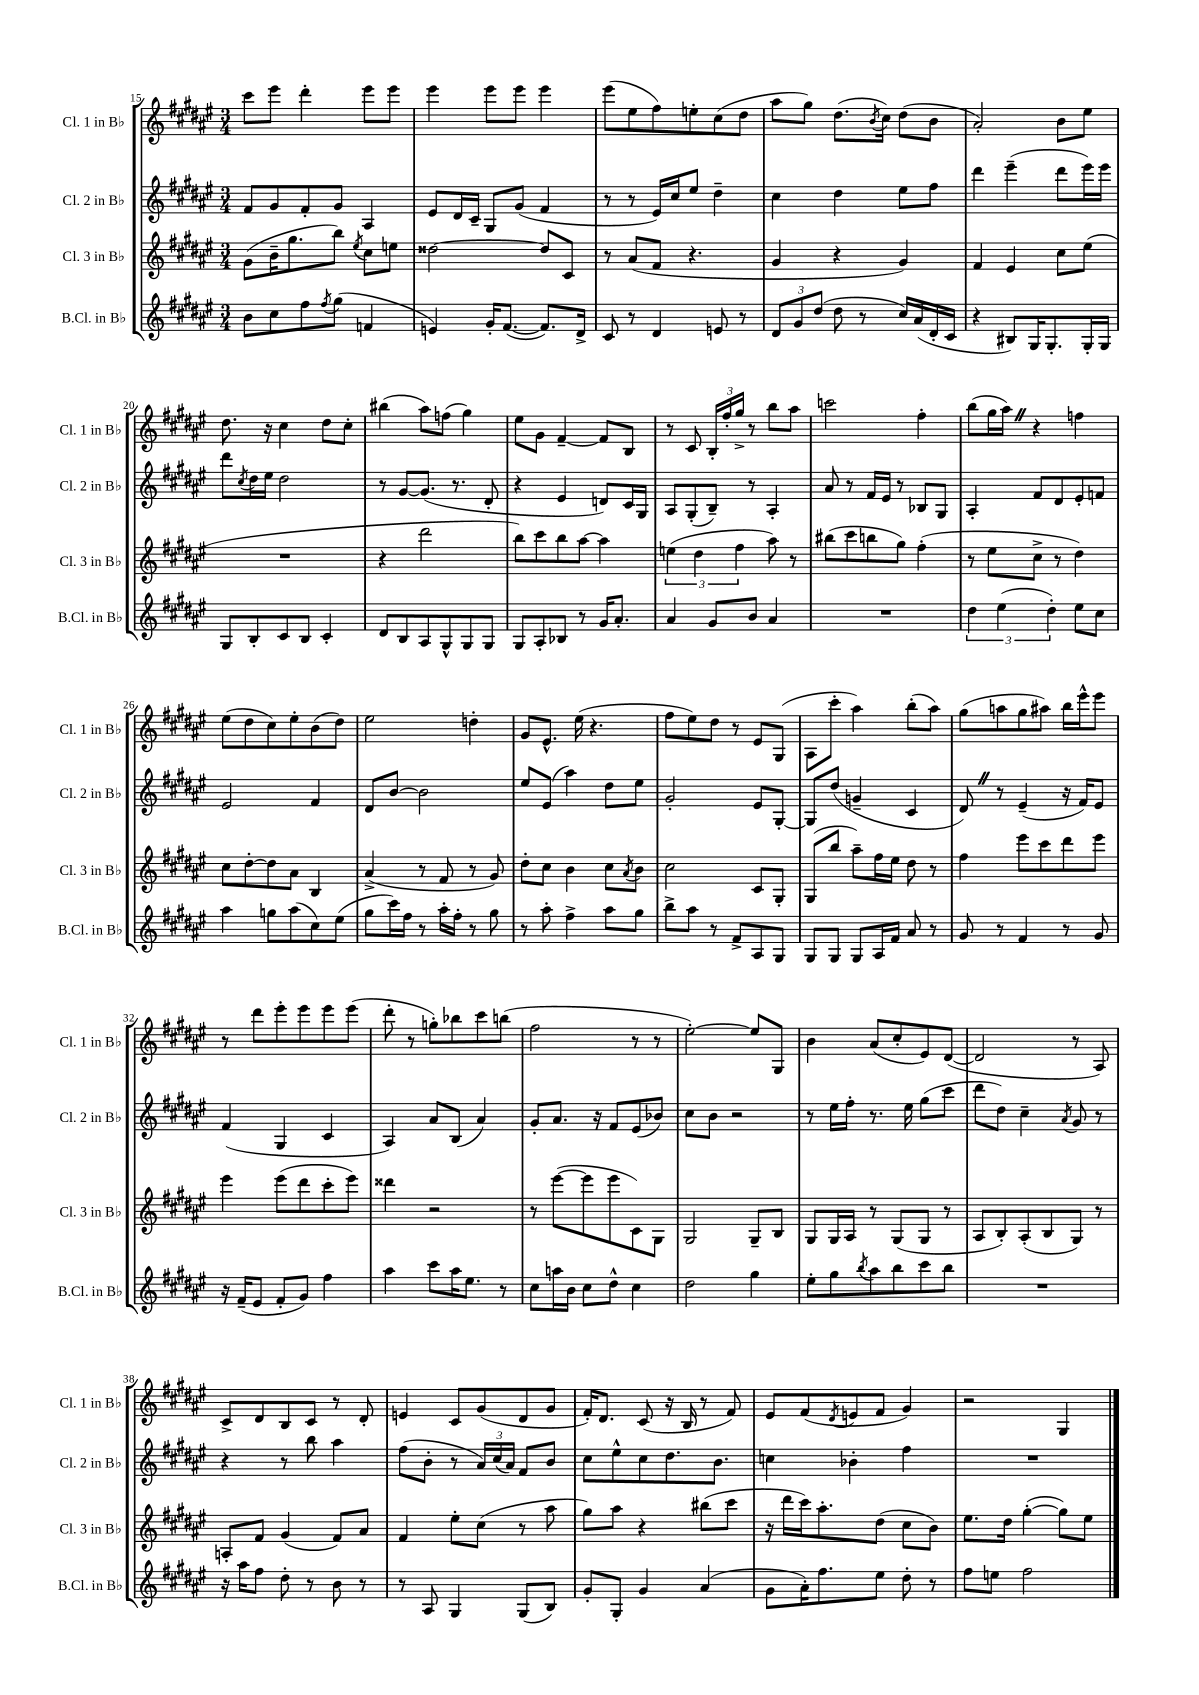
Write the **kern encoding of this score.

**kern	**kern	**kern	**kern
*staff4	*staff3	*staff2	*staff1
*clefG2	*clefG2	*clefG2	*clefG2
*k[f#c#g#d#a#e#]	*k[f#c#g#d#a#e#]	*k[f#c#g#d#a#e#]	*k[f#c#g#d#a#e#]
*M3/4	*M3/4	*M3/4	*M3/4
8b	(8g#	8f#	8ccc#
8cc#	16b~	8g#	8eee#
.	8.gg#	.	.
8ff#	.	8f#'	4ddd#'
8qff#	.	.	.
(8gg#	8bb)	8g#	.
.	8qee#	.	.
4f	8cc#	4A#	8eee#
.	8ee	.	8eee#
=	=	=	=
4e)	[2dd##	8e#	4eee#
.	.	16d#	.
.	.	16c#~	.
16g#'	.	8G#	8eee#
([8.f#	.	.	.
.	.	(8g#	8eee#
8.f#])	8dd##]	4f#	4eee#
.	8c#	.	.
16d#^	.	.	.
=	=	=	=
8c#	8r	8r	(8eee#
8r	(8a#	8r	8ee#
4d#	8f#	16e#)	8ff#)
.	.	16cc#	.
.	4.r	8ee#	8ee'
8e	.	4dd#~	(8cc#
8r	.	.	8dd#
=	=	=	=
12d#	4g#	4cc#	8aa#
12g#	.	.	.
.	.	.	8gg#)
(12dd#	.	.	.
8dd#	4r	4dd#	(8.dd#
8r	.	.	.
.	.	.	8qb
.	.	.	16cc#)
16cc#)	4g#)	8ee#	(8dd#
(16a#	.	.	.
16d#'	.	8ff#	8b
16c#	.	.	.
=	=	=	=
4r	4f#	4ddd#	2a#')
8B#)	4e#	(4eee#~	.
16G#	.	.	.
8.G#'	.	.	.
.	8cc#	8ddd#	8b
16G#'	(8ee#	16eee#)	8ee#
16G#	.	16eee#	.
=	=	=	=
8G#	2.r	8ddd#	8.dd#
.	.	8qcc#	.
8B'	.	16dd#	.
.	.	16ee#	16r
8c#	.	2dd#	4cc#
8B	.	.	.
4c#'	.	.	8dd#
.	.	.	8cc#'
=	=	=	=
8d#	4r	8r	(4bb#
8B	.	[8g#	.
8A#	2ddd#	(8.g#]	8aa#)
8G#^^	.	.	(8ff
.	.	8.r	.
8G#	.	.	4gg#)
8G#	.	8d#'	.
=	=	=	=
8G#	8bb)	4r	8ee#
8A#'	8ccc#	.	8g#
8B-	8bb	4e#	[4f#~
8r	[8aa#	.	.
16g#	4aa#]	8d)	8f#]
8.a#'	.	.	.
.	.	16c#	8B
.	.	16G#	.
=	=	=	=
4a#	(6ee	8A#	8r
.	.	(8G#'	8c#
.	6dd#	.	.
8g#	.	8B~)	24B'
.	.	.	24ff#'
.	6ff#	.	24gg#^
8b	.	8r	8r
4a#	8aa#)	4A#'	8bb
.	8r	.	8aa#
=	=	=	=
2.r	(8bb#	8a#	2ccc
.	8ccc#	8r	.
.	8bb	16f#	.
.	.	16e#	.
.	8gg#)	8r	.
.	(4ff#'	8B-	4ff#'
.	.	8G#	.
=	=	=	=
6dd#	8r	4A#'	(8bb
.	8ee#	.	16gg#
(6ee#	.	.	.
.	.	.	16aa#)
.	8cc#^	8f#	4r
6dd#')	.	.	.
.	8r	8d#	.
8ee#	4dd#)	8e#'	4ff
8cc#	.	8f	.
=	=	=	=
4aa#	8cc#	2e#	(8ee#
.	[8dd#'	.	8dd#
8gg	8dd#]	.	8cc#)
(8aa#	8a#	.	8ee#'
8cc#)	4B	4f#	(8b
(8ee#	.	.	8dd#)
=	=	=	=
8gg#	(4a#^	8d#	2ee#
16ccc#)	.	[8b	.
16ff#	.	.	.
8r	8r	2b]	.
16aa#'	8f#	.	.
16ff#'	.	.	.
8r	8r	.	4dd'
8gg#	8g#)	.	.
=	=	=	=
8r	8dd#'	8ee#	8g#
8aa#'	8cc#	(8e#	8.e#^^
4ff#^	4b	4aa#)	.
.	.	.	(16ee#
.	.	.	4.r
8aa#	8cc#	8dd#	.
.	8qa#	.	.
8gg#	8b	8ee#	.
=	=	=	=
8bb^	2cc#	2g#'	8ff#
8aa#	.	.	8ee#)
8r	.	.	8dd#
8f#^	.	.	8r
8A#	8c#	8e#	8e#
8G#	8G#'	[8G#'	(8G#
=	=	=	=
8G#	(8G#	8G#]	8A#
8G#	8bb	(8dd#	8ccc#'
8G#	8aa#~)	4g~	4aa#)
16A#	16ff#	.	.
16f#	16ee#	.	.
8a#	8dd#	4c#	(8bb'
8r	8r	.	8aa#)
=	=	=	=
8g#	4ff#	8d#)	(8gg#
8r	.	8r	8aa
4f#	8eee#	(4e#~	8gg#
.	8ccc#	.	8aa#)
8r	8ddd#	16r	16bb
.	.	16f#)	16eee#^^
8g#	8eee#	8e#	8eee#
=	=	=	=
16r	4eee#	(4f#	8r
(16f#~	.	.	.
8e#	.	.	8ddd#
8f#'	(8eee#	4G#	8eee#'
8g#)	8ddd#	.	8eee#
4ff#	8ccc#'	4c#	8eee#
.	8eee#)	.	(8eee#
=	=	=	=
4aa#	4ddd##	4A#)	8ddd#'
.	.	.	8r
8ccc#	2r	8a#	8gg')
16aa#	.	(8B	8bb-
8.ee#	.	.	.
.	.	4a#)	8ccc#
8r	.	.	(8bb
=	=	=	=
8cc#	8r	8g#'	2ff#
16aa	([8eee#	8.a#	.
16b	.	.	.
8cc#	8eee#]	.	.
.	.	16r	.
8dd#^^	8eee#	8f#	.
4cc#	8c#)	(8e#	8r
.	8G#	8b-)	8r
=	=	=	=
2dd#	2G#	8cc#	[2ee#')
.	.	8b	.
.	.	2r	.
4gg#	8G#~	.	8ee#]
.	8B	.	8G#
=	=	=	=
8ee#'	8G#	8r	4b
8gg#	16G#	16ee#	.
.	16A#	16ff#'	.
8qbb	.	.	.
8aa#	8r	8.r	(8a#
8bb	(8G#	.	8cc#'
.	.	16ee#	.
8ccc#	8G#	(8gg#	8e#)
8bb	8r	8ccc#	([8d#
=	=	=	=
2.r	8A#	8ddd#	2d#]
.	8B')	8dd#)	.
.	(8A#'	4cc#~	.
.	8B	.	.
.	.	8qa#	.
.	8G#)	8g#	8r
.	8r	8r	8A#)
=	=	=	=
16r	8A'	4r	8c#^
16aa#	.	.	.
8ff#	8f#	.	8d#
8dd#'	(4g#	8r	8B
8r	.	8bb	8c#
8b	8f#)	4aa#	8r
8r	8a#	.	8d#'
=	=	=	=
8r	4f#	(8ff#	4e
8A#	.	8b'	.
4G#	8ee#'	8r	8c#
.	(8cc#	24a#)	(8g#
.	.	(24cc#	.
.	.	24a#)	.
(8G#	8r	8f#	8d#
8B)	8aa#	8b	8g#
=	=	=	=
8g#'	8gg#)	8cc#	16f#')
.	.	.	8.d#
8G#'	8aa#	8ee#^^	.
4g#	4r	8cc#	(8c#
.	.	8.dd#	16r
.	.	.	16B
(4a#	(8bb#	.	8r
.	.	8.b	.
.	8ccc#	.	8f#)
=	=	=	=
8g#	16r	4cc	8e#
.	16ddd#	.	.
16a#')	16ccc#)	.	(8f#
8.ff#	8.aa#'	.	.
.	.	.	8qd#
.	.	4b-'	8e
8ee#	(8dd#	.	8f#
8dd#'	8cc#	4ff#	4g#)
8r	8b)	.	.
=	=	=	=
8ff#	8.ee#	2.r	2r
8ee	.	.	.
.	16dd#	.	.
2ff#	([4gg#'	.	.
.	8gg#])	.	4G#
.	8ee#	.	.
==	==	==	==
*-	*-	*-	*-
